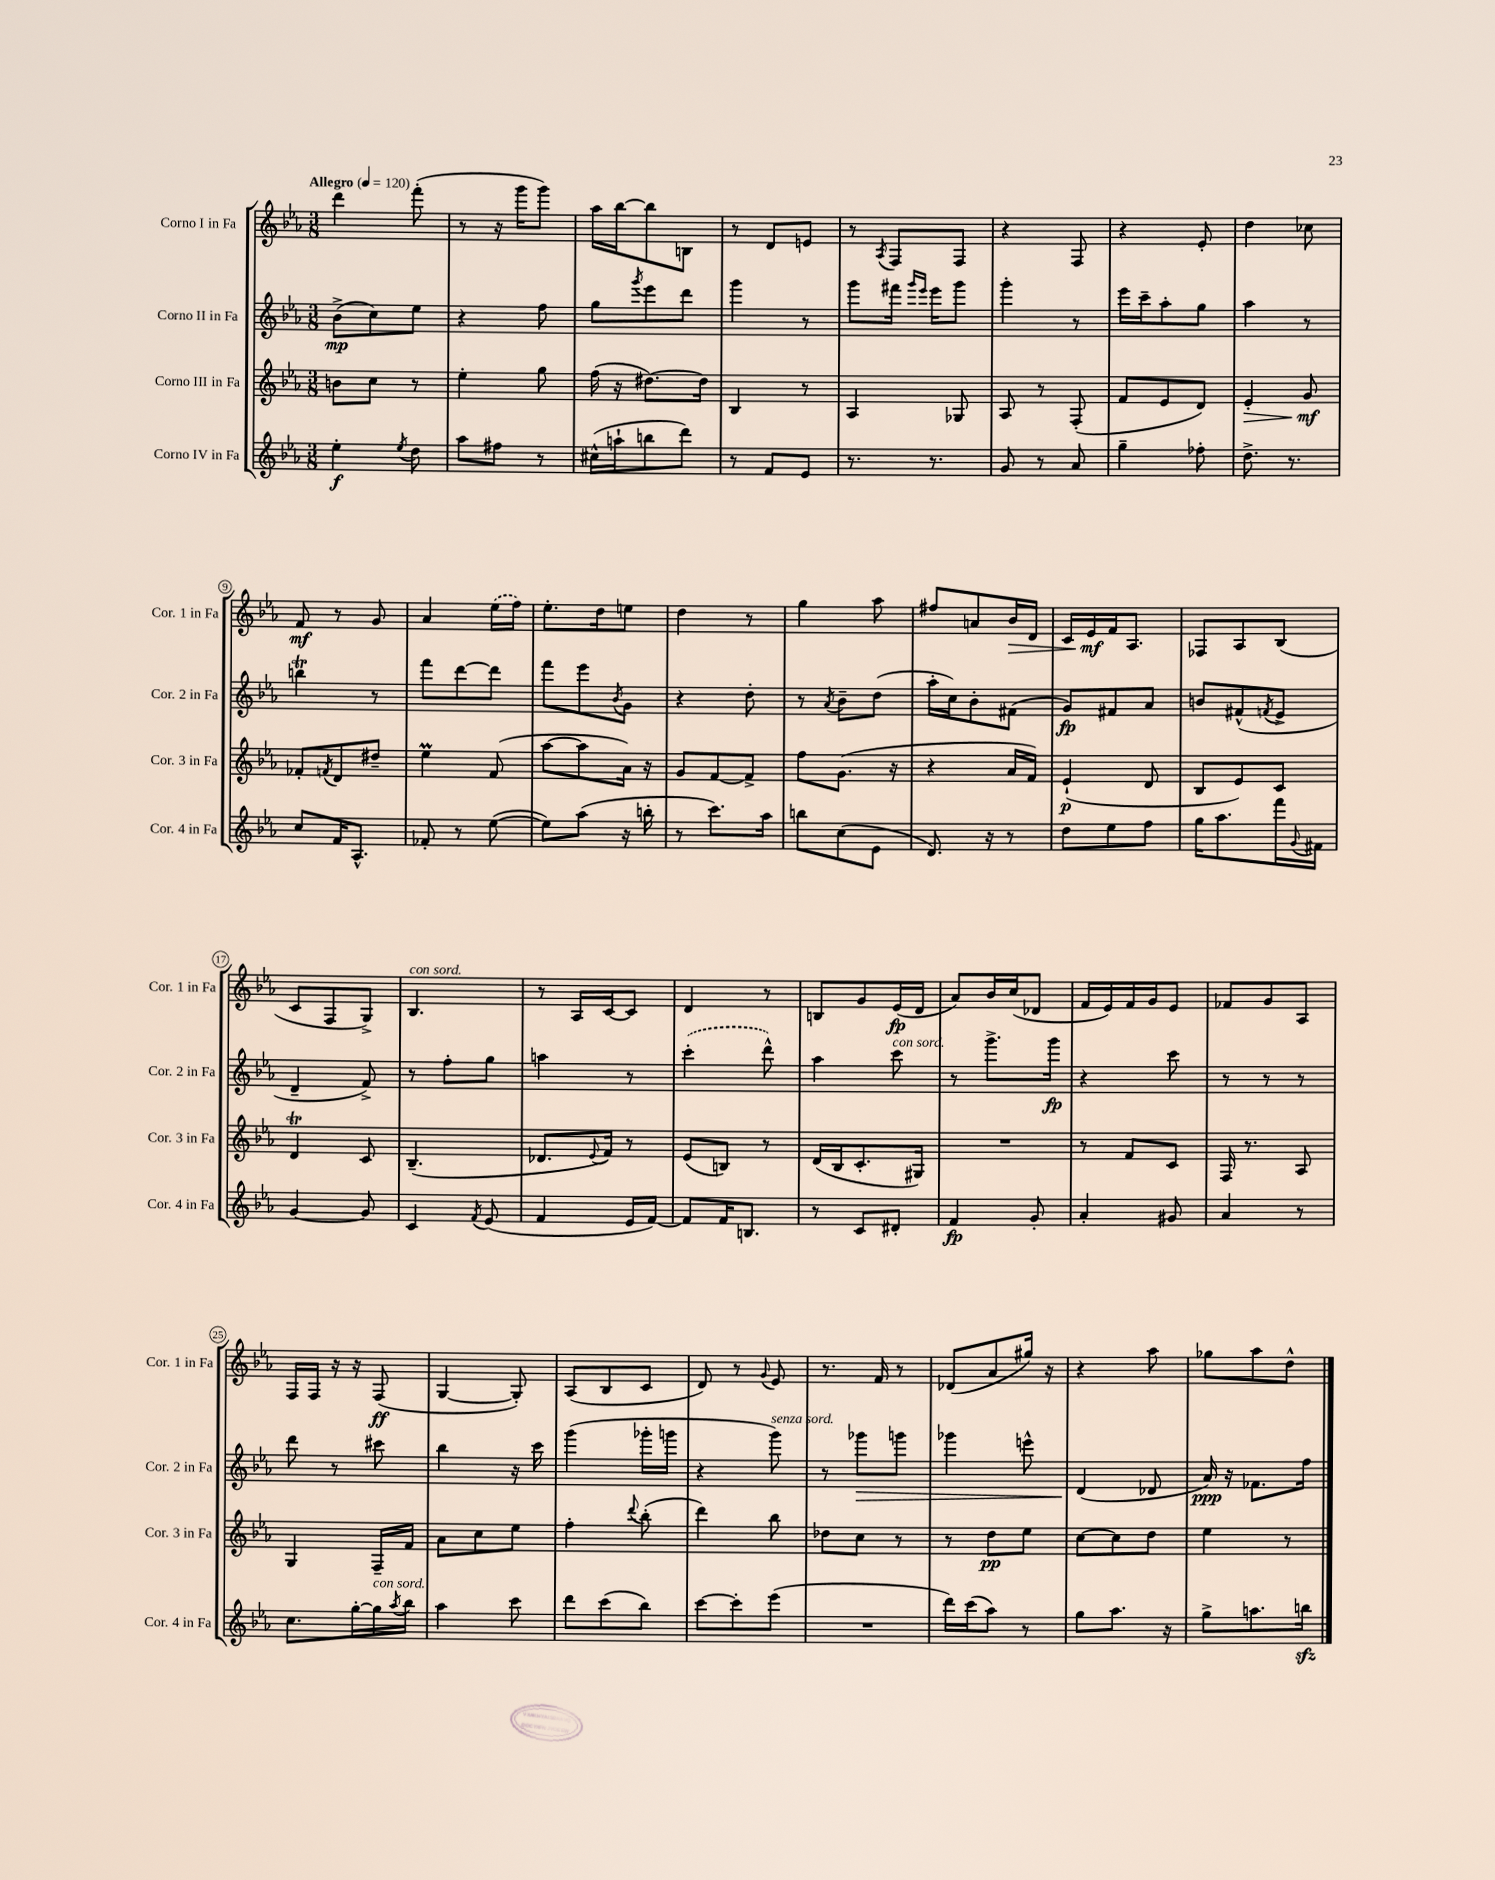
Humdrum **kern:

**kern	**kern	**kern	**kern
*staff4	*staff3	*staff2	*staff1
*clefG2	*clefG2	*clefG2	*clefG2
*k[b-e-a-]	*k[b-e-a-]	*k[b-e-a-]	*k[b-e-a-]
*M3/8	*M3/8	*M3/8	*M3/8
*MM120	*MM120	*MM120	*MM120
4ee-'\	8b\L	(8b-^\L	4ddd\
.	8cc\J	8cc\)	.
8qee-/	.	.	.
8dd\	8r	8ee-\J	(8fff'\
=	=	=	=
8aa-\L	4ee-'\	4r	8r
8ff#\J	.	.	16r
.	.	.	16ggg\LK
8r	8gg\	8ff\	8ggg\J)
=	=	=	=
(16cc#^^\LL	(16ff\	8gg\L	16aa-\LL
16aa`\J	16r	.	[16bb-\J
.	.	8qggg/	.
8bb\	[8.dd#\L)	8eee-\	8bb-\]
8ddd\J)	.	8ddd\J	8B\J
.	16dd#\]Jk	.	.
=	=	=	=
8r	4B-/	4ggg\	8r
8f/L	.	.	8d/L
8e-/J	8r	8r	8e/J
=	=	=	=
8.r	4A-/	8ggg\L	8r
.	.	.	8qA-/
.	.	16fff#\Jk	8F/L
.	.	16qqggg/LL	.
.	.	16qqeee-/JJ	.
8.r	.	16eee-\LK	.
.	8G-/	8ggg\J	8F/J
=	=	=	=
8g/	8A-/	4ggg'\	4r
8r	8r	.	.
8a-/	(8F'/	8r	8F/
=	=	=	=
4gg~\	8f/L	16eee-\LL	4r
.	.	16ccc~\J	.
.	8e-/	8aa-'\	.
8ff-'\	8d/J)	8gg\J	8e-'/
=	=	=	=
8.dd^\	4e-'/	4aa-\	4dd\
8.r	.	.	.
.	8g/	8r	8cc-\
=	=	=	=
8cc/L	8f-'/L	4bb\	8f/
.	8qf/	.	.
16f/K	8d/	.	8r
8.A-^^/J	.	.	.
.	8dd#~/J	8r	8g/
=	=	=	=
8f-'/	4ee-\	8fff\L	4a-/
8r	.	[8ddd\	.
([8ee-\	(8f/	8ddd\]J	(16ee-\LL
.	.	.	16ff\JJ)
=	=	=	=
8ee-\]L)	[8aa-\L	8fff\L	8.ee-'\L
(8aa-\J	8aa-\]	8eee-\	.
.	.	.	16dd\k
.	.	8qb-/	.
16r	16a-\Jk)	8g\J	8ee\J
16bb'\	16r	.	.
=	=	=	=
8r	8g/L	4r	4dd\
8.ccc\L)	[8f/	.	.
.	8f^/]J	8dd'\	8r
16aa-\Jk	.	.	.
=	=	=	=
8bb\L	8ff\L	8r	4gg\
.	.	8qa-/	.
(8cc\	(8.g\J	8b-~\L	.
8e-\J	.	(8dd\J	8aa-\
.	16r	.	.
=	=	=	=
8.d/)	4r	16aa-'\LL	8ff#/L
.	.	16cc\J)	.
.	.	8b-'\	8a/
16r	.	.	.
8r	16a-/LL	(8f#\J	16b-/L
.	16f/JJ)	.	16d/JJ
=	=	=	=
8dd\L	(4e-`/	8g/L)	16c/LL
.	.	.	16e-/
8ee-\	.	8f#/	16f/J
.	.	.	8.A-/J
8ff\J	8d/	8a-/J	.
=	=	=	=
16gg\LK	8B-/L	8b/L	8F-/L
8.aa-\	.	.	.
.	8e-/)	(8f#^^/	8A-/
.	.	8qf/	.
16fff\L	8c/J	8e-^/J	(8B-/J
8qqg/	.	.	.
16f#\JJ	.	.	.
=	=	=	=
[4g/	4d/	4d~/	8c/L
.	.	.	8F/
8g/]	8c/	8f^/)	8G^/J)
=	=	=	=
4c/	(4.B-~/	8r	4.B-/
.	.	8ff'\L	.
8qf/	.	.	.
(8e-/	.	8gg\J	.
=	=	=	=
4f/	8.d-/L	4aa\	8r
.	.	.	16A-/LL
.	8qqe-/	.	.
.	16f/Jk)	.	[16c/J
16e-/LL	8r	8r	8c/]J
[16f/JJ)	.	.	.
=	=	=	=
8f/]L	(8e-/L	(4ccc'\	4d/
16f/K	8B/J)	.	.
8.B/J	.	.	.
.	8r	8ddd^^\)	8r
=	=	=	=
8r	(16d/LL	4aa-\	8B/L
.	16B-/J	.	.
8c/L	8.c'/	.	8g/
8d#'/J	.	8ccc\	(16e-/L
.	16G#/Jk)	.	16d/JJ
=	=	=	=
4f/	4.r	8r	8a-/L)
.	.	8.ggg^\L	16b-/L
.	.	.	(16cc/J
8g'/	.	.	8d-/J
.	.	16ggg\Jk	.
=	=	=	=
4a-'/	8r	4r	16f/LL
.	.	.	16e-/)
.	8f/L	.	16f/
.	.	.	16g/J
8g#/	8c/J	8ccc\	8e-/J
=	=	=	=
4a-/	16F/	8r	8f-/L
.	8.r	.	.
.	.	8r	8g/
8r	8A-/	8r	8A-/J
=	=	=	=
8.cc\L	4G/	8ddd\	16F/LL
.	.	.	16F/JJ
.	.	8r	16r
[16gg'\L	.	.	16r
16gg\]	16F~/LL	8ccc#\	(8F/
8qaa-/	.	.	.
16bb-\JJ	16f/JJ	.	.
=	=	=	=
4aa-\	8a-\L	4bb-\	[4G/
.	8cc\	.	.
8ccc\	8ee-\J	16r	8G'/])
.	.	16ccc\	.
=	=	=	=
8ddd\L	4ff'\	(4ggg\	(8A-/L
(8ccc\	.	.	8B-/
.	8qqddd/	.	.
8bb-\J)	(8bb-'\	16ggg-'\LL	8c/J
.	.	16ggg\JJ	.
=	=	=	=
[8ccc\L	4ddd\)	4r	8d/)
8ccc'\]	.	.	8r
.	.	.	8qqg/
(8eee-\J	8bb-\	8ggg\)	8e-/
=	=	=	=
4.r	8dd-\L	8r	8.r
.	8cc\J	8ggg-\L	.
.	.	.	16f/
.	8r	8ggg\J	8r
=	=	=	=
16ddd\LL)	8r	4ggg-\	(8d-/L
(16ccc\J	.	.	.
8aa-\J)	8dd\L	.	8a-/
8r	8ee-\J	8eee^^\	16gg#/Jk)
.	.	.	16r
=	=	=	=
8gg\L	[8cc\L	(4d/	4r
8.aa-\J	8cc\]	.	.
.	8dd\J	8d-/	8aa-\
16r	.	.	.
=	=	=	=
8gg^\L	4ee-\	16a-/)	8gg-\L
.	.	16r	.
8.aa\	.	8.f-\L	8aa-\
.	8r	.	8dd^^\J
16bb\Jk	.	16ff\Jk	.
==	==	==	==
*-	*-	*-	*-
